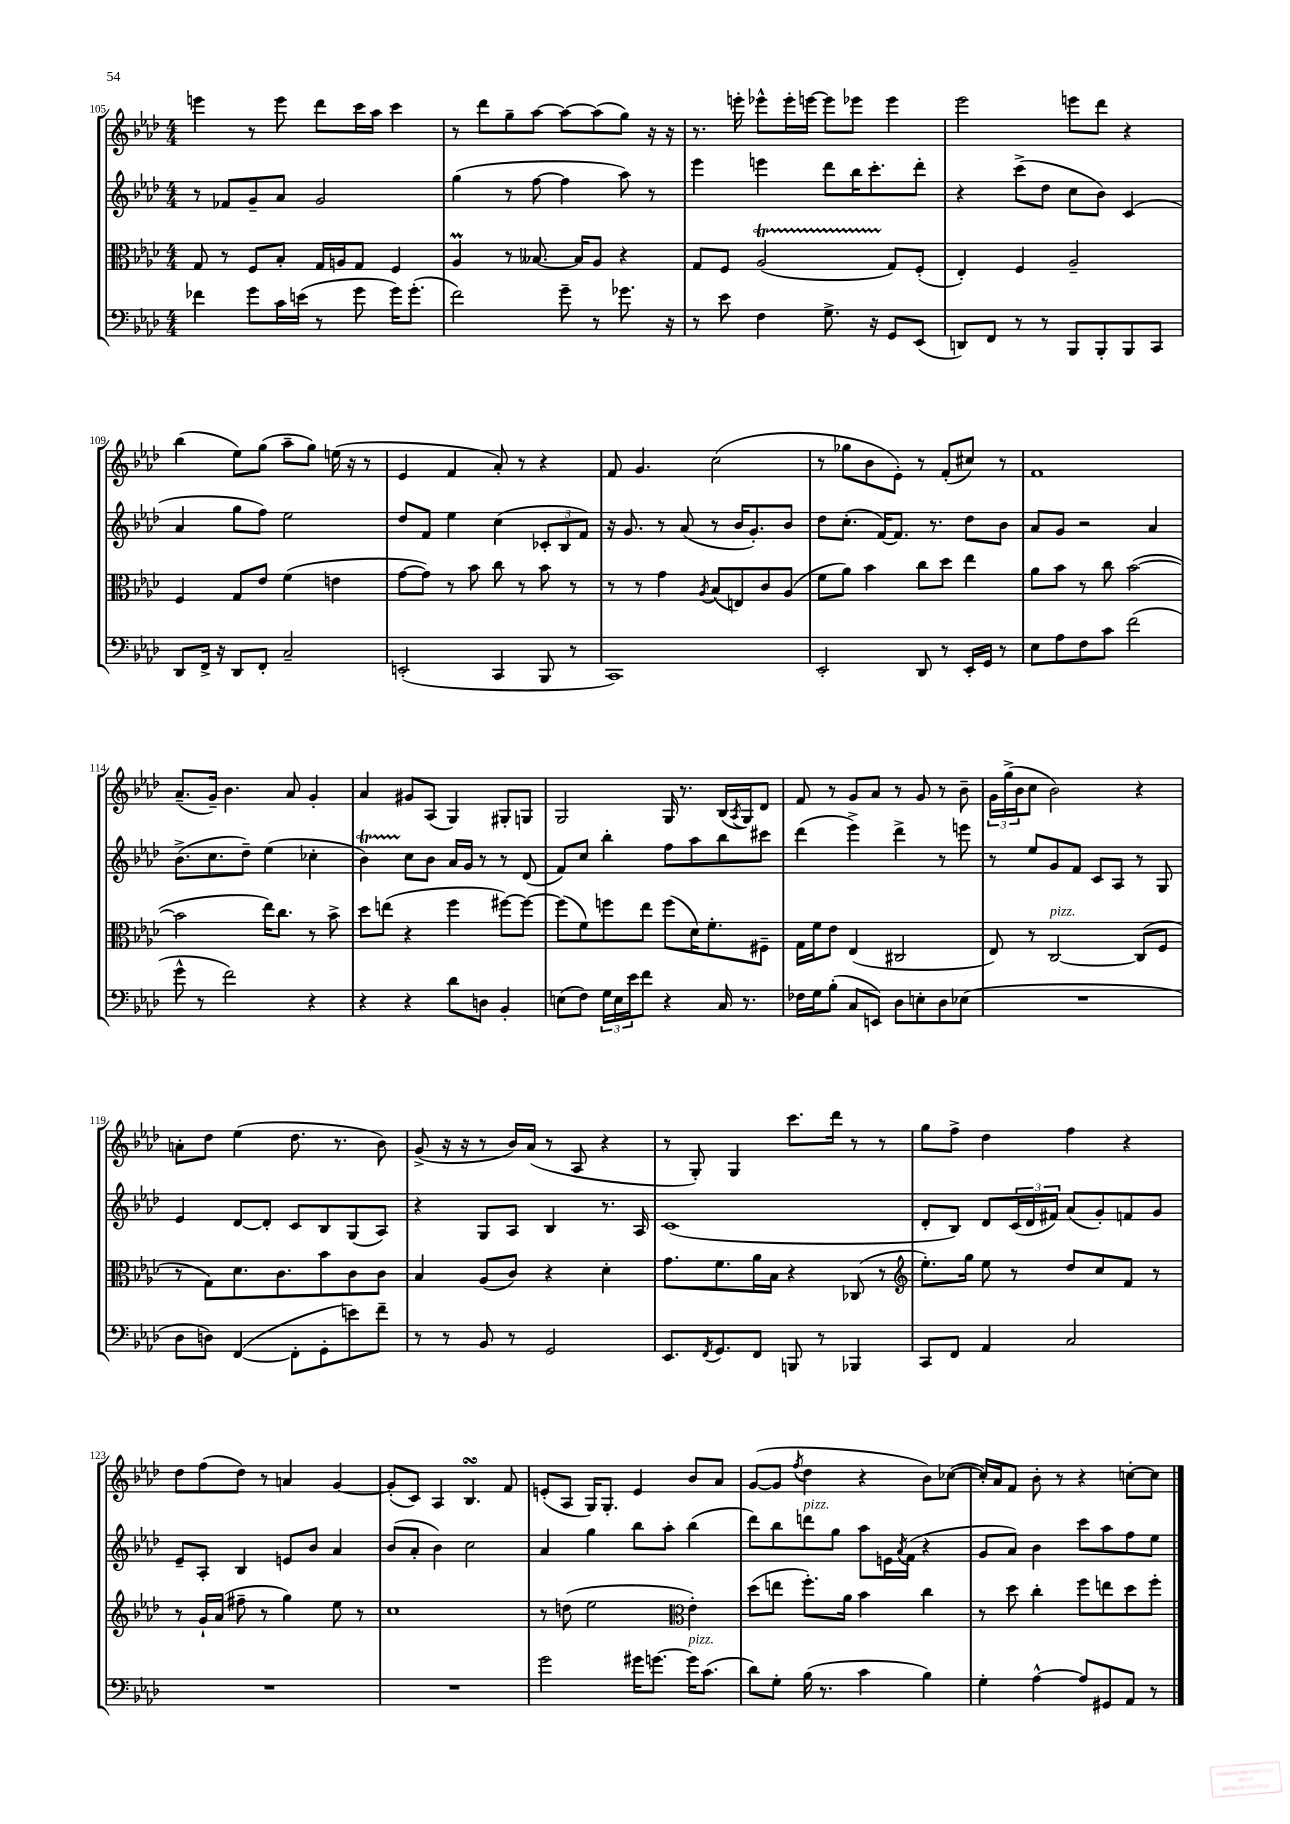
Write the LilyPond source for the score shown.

<<
\new StaffGroup <<
\new Staff = "s0" {
    \clef treble \key aes \major \numericTimeSignature \time 4/4
    e'''4 r8 e'''8 des'''8 c'''16 aes''16 c'''4 |
    r8 des'''8 g''8-- aes''8~ aes''8~ aes''8( g''8) r16 r16 |
    r8. e'''16-. ees'''8-^ ees'''16-. e'''16~ e'''8 ees'''8 ees'''4 |
    ees'''2 e'''8 des'''8 r4 |
    bes''4( ees''8) g''8( aes''8-- g''8) e''16( r16 r8 |
    ees'4 f'4 aes'8-.) r8 r4 |
    f'8 g'4. c''2( |
    r8 ges''8 bes'8 ees'8-.) r8 f'8-.( cis''8) r8 |
    f'1 |
    aes'8.--( g'16--) bes'4. aes'8 g'4-. |
    aes'4 gis'8 aes8( g4) gis8-. g8 |
    g2 g16 r8. bes16( \acciaccatura { aes8 } g16) des'8 |
    f'8 r8 g'8 aes'8 r8 g'8 r8 bes'8-- |
    \tuplet 3/2 { g'16 g''16->( bes'16 } c''8 bes'2) r4 |
    a'8-. des''8 ees''4( des''8. r8. bes'8) |
    g'8->( r16 r16 r8 bes'16) aes'16( r8 aes8 r4 |
    r8 g8-.) g4 c'''8. des'''16 r8 r8 |
    g''8 f''8-> des''4 f''4 r4 |
    des''8 f''8( des''8) r8 a'4 g'4~ |
    g'8-.( c'8) aes4 bes4.\turn f'8 |
    e'8-.( aes8 g16) g8.-. e'4 bes'8 aes'8 |
    g'8~( g'8 \acciaccatura { f''8 } des''4 r4 bes'8) ces''8~( |
    ces''16-.) aes'16 f'8 bes'8-. r8 r4 c''8~-. c''8 \bar "|." |
}
\new Staff = "s1" {
    \clef treble \key aes \major \numericTimeSignature \time 4/4
    r8 fes'8 g'8-- aes'8 g'2 |
    g''4( r8 f''8~ f''4 aes''8) r8 |
    ees'''4 e'''4 des'''8 bes''16 c'''8.-. des'''8-. |
    r4 c'''8->( des''8 c''8 bes'8) c'4( |
    aes'4 g''8 f''8) ees''2 |
    des''8 f'8 ees''4 c''4( \tuplet 3/2 { ces'8-. bes8 f'8) } |
    r16 g'8. r8 aes'8( r8 bes'16 g'8.-.) bes'8 |
    des''8 c''8.-.( f'16~) f'8. r8. des''8 bes'8 |
    aes'8 g'8 r2 aes'4 |
    bes'8.->( c''8. des''8--) ees''4( ces''4-. |
    bes'4\startTrillSpan) c''8\stopTrillSpan bes'8 aes'16 g'16 r8 r8 des'8( |
    f'8) c''8 bes''4-. f''8 aes''8 bes''8 cis'''8 |
    des'''4( ees'''4->) des'''4-> r8 e'''8 |
    r8 ees''8 g'8 f'8 c'8 aes8 r8 g8 |
    ees'4 des'8~ des'8-. c'8 bes8 g8( aes8) |
    r4 g8 aes8 bes4 r8. aes16 |
    c'1( |
    des'8-. bes8) des'8 \tuplet 3/2 { c'16( des'16 fis'16) } aes'8( g'8-.) f'8 g'8 |
    ees'8-- aes8-. bes4 e'8 bes'8 aes'4 |
    bes'8( aes'8-. bes'4) c''2 |
    aes'4 g''4 bes''8 aes''8-. bes''4( |
    des'''8) bes''8 d'''8^\markup { \italic "pizz." } g''8 aes''8 e'16 \acciaccatura { aes'8 } f'16( r4 |
    g'8 aes'8) bes'4 c'''8 aes''8 f''8 ees''8 \bar "|." |
}
\new Staff = "s2" {
    \clef alto \key aes \major \numericTimeSignature \time 4/4
    g8 r8 f8 bes8-. g16 a16 g8 f4 |
    aes4\prall r8 beses8.~ beses16 aes8 r4 |
    g8 f8 aes2\startTrillSpan( g8\stopTrillSpan) f8-.( |
    ees4-.) f4 aes2-- |
    f4 g8 ees'8 f'4( e'4 |
    g'8~ g'8) r8 bes'8 c''8 r8 bes'8 r8 |
    r8 r8 g'4 \acciaccatura { aes8 } bes8( e8) c'8 aes8( |
    f'8 aes'8) bes'4 c''8 des''8 ees''4 |
    aes'8 bes'8 r8 c''8 bes'2~( |
    bes'2 ees''16) c''8. r8 bes'8-> |
    des''8 e''8( r4 f''4 fis''8~) fis''8~ |
    fis''8( f'8) f''8 ees''8 f''8( des'16) f'8.-. fis8-- |
    g16 f'16 ees'8 ees4( cis2 |
    ees8) r8 c2~^\markup { \italic "pizz." } c8( f8 |
    r8 g8) des'8. c'8. bes'8 c'8 c'8 |
    bes4 aes8( c'8) r4 des'4-. |
    g'8. f'8. aes'16 bes16 r4 ces8( r8 |
    \clef treble ees''8.-.) g''16 ees''8 r8 des''8 c''8 f'8 r8 |
    r8 g'16-! aes'16( fis''8-- r8 g''4) ees''8 r8 |
    c''1 |
    r8 d''8( ees''2 \clef alto ees'4-.) |
    des''8( e''8 f''8.-.) aes'16 bes'4 c''4 |
    r8 des''8 c''4-. f''8 e''8 des''8 f''8-. \bar "|." |
}
\new Staff = "s3" {
    \clef bass \key aes \major \numericTimeSignature \time 4/4
    fes'4 g'8 c'16 e'16( r8 g'8 g'16) g'8.-.( |
    f'2) g'8-- r8 ges'8. r16 |
    r8 ees'8 f4 g8.-> r16 g,8 ees,8( |
    d,8) f,8 r8 r8 bes,,8 bes,,8-. bes,,8 c,8 |
    des,8 f,16-> r16 des,8 f,8-. c2-- |
    e,2-.( c,4 bes,,8 r8 |
    c,1) |
    ees,2-. des,8 r8 ees,16-. g,16 r8 |
    ees8 aes8 f8 c'8 f'2( |
    g'8-^ r8 f'2) r4 |
    r4 r4 des'8 d8 bes,4-. |
    e8( f8) \tuplet 3/2 { g16 e16 ees'16 } f'8 r4 c16 r8. |
    fes16 g16 bes8-.( c8 e,8) des8 e8-. des8 ees8( |
    R1 |
    des8 d8) f,4~( f,8-. g,8-. e'8) f'8-- |
    r8 r8 bes,8 r8 g,2 |
    ees,8. \acciaccatura { f,8 } g,8. f,8 b,,8 r8 bes,,4 |
    c,8 f,8 aes,4 c2 |
    R1 |
    R1 |
    g'2 gis'16 g'8.~ g'16^\markup { \italic "pizz." } c'8.( |
    des'8) g8-. bes16( r8. c'4 bes4) |
    g4-. aes4~-^ aes8 gis,8 aes,8 r8 \bar "|." |
}
>>
>>
\layout { \context { \Score currentBarNumber = #105 } }
